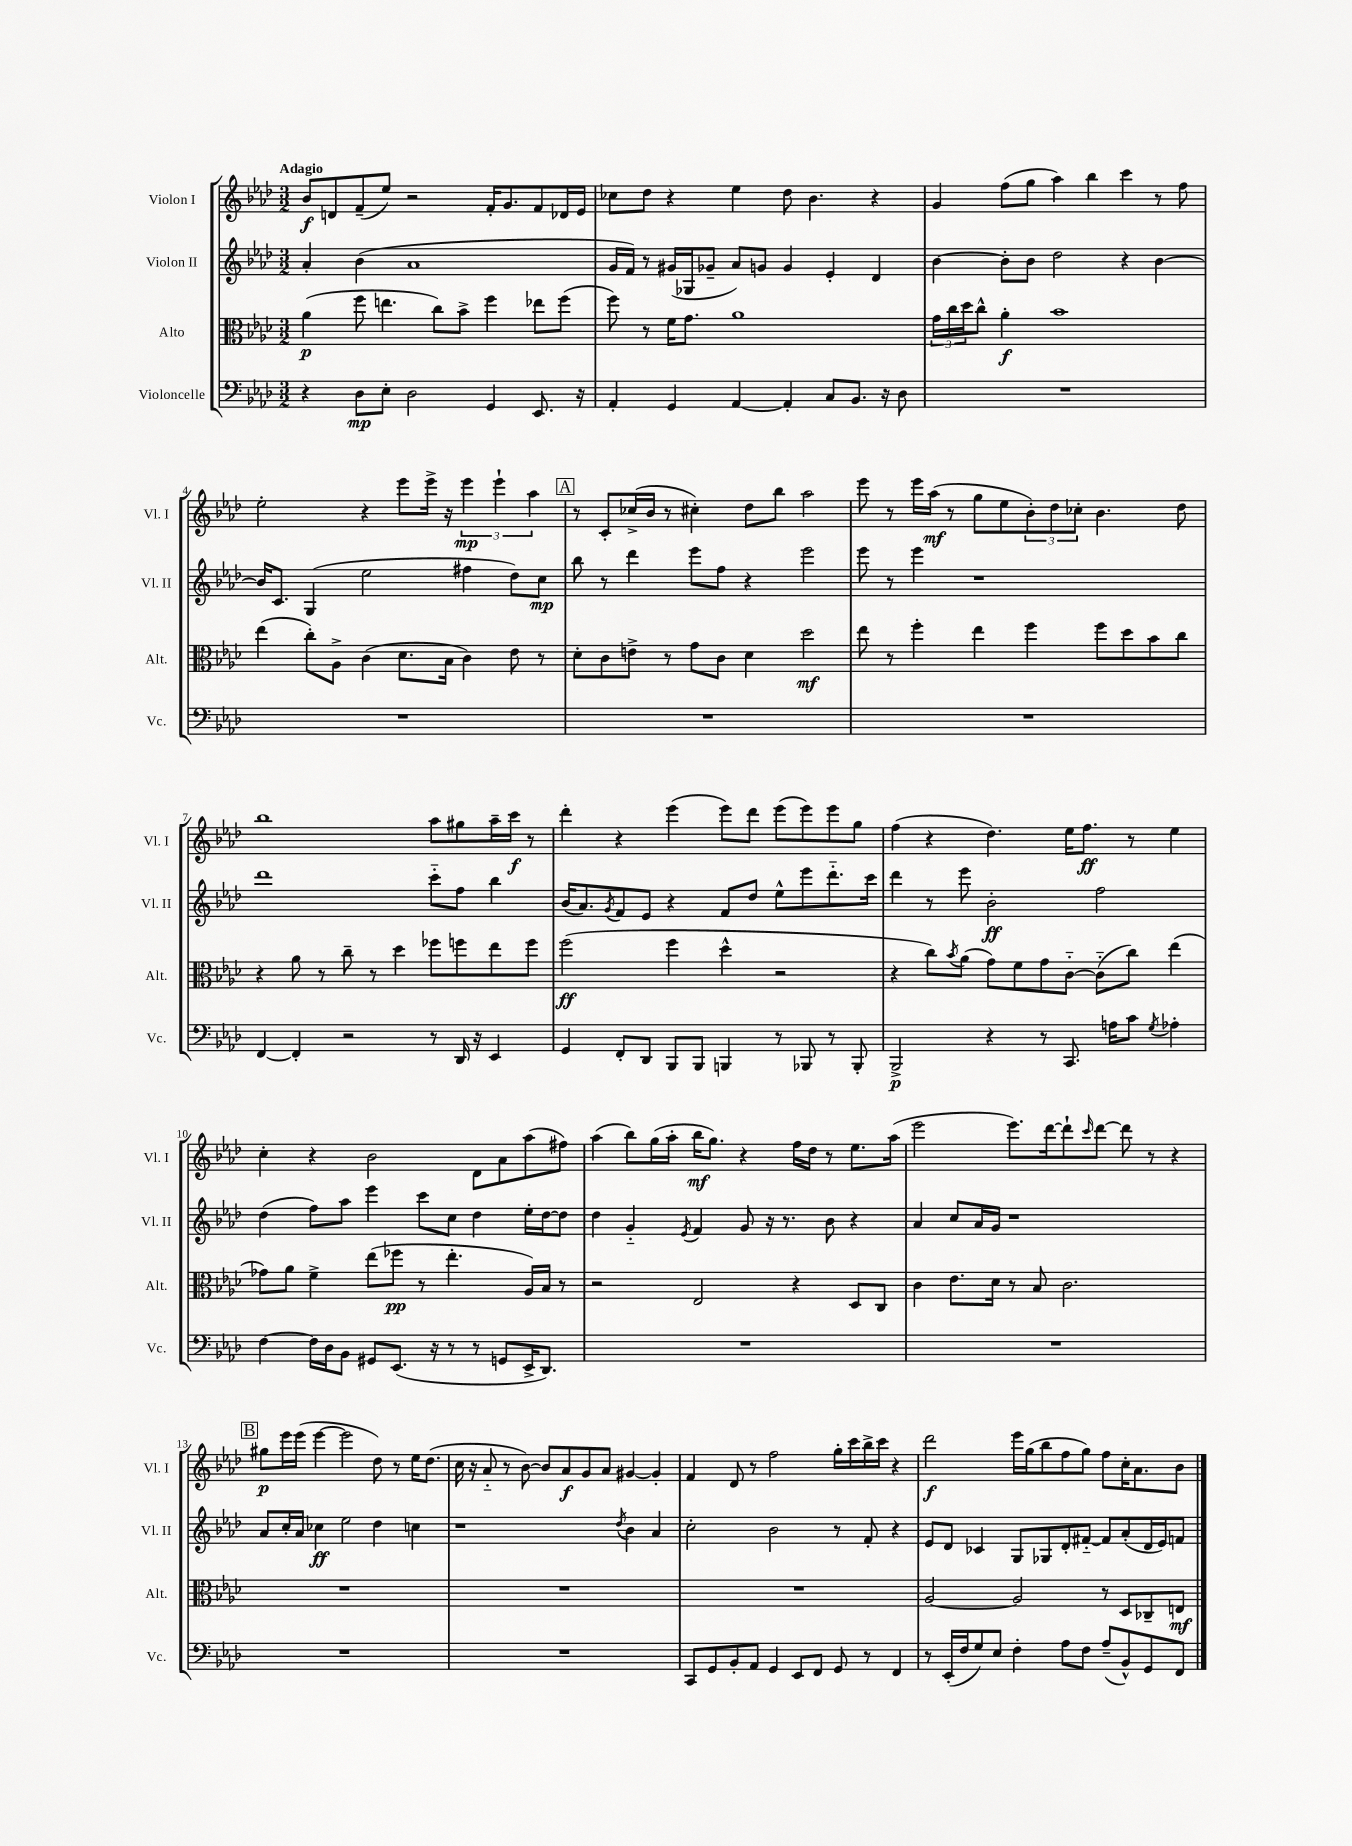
<<
\new StaffGroup <<
\new Staff = "s0" \with { instrumentName = "Violon I" shortInstrumentName = "Vl. I" } {
    \clef treble \key aes \major \numericTimeSignature \time 3/2 \tempo "Adagio"
    bes'8\f d'8 f'8--( ees''8) r2 f'16-. g'8. f'8 des'16 ees'16 |
    ces''8 des''8 r4 ees''4 des''8 bes'4. r4 |
    g'4 f''8( g''8 aes''4) bes''4 c'''4 r8 f''8 |
    ees''2-. r4 ees'''8 ees'''16-> r16 \tuplet 3/2 { ees'''4\mp ees'''4-! aes''4 } |
    \mark \markup { \box "A" } r8 c'8-. ces''16->( bes'16 r8 cis''4-.) des''8 bes''8 aes''2 |
    ees'''8 r8 ees'''16 aes''16\mf( r8 g''8 ees''8 \tuplet 3/2 { bes'8-.) des''8 ces''8-. } bes'4. des''8 |
    bes''1 aes''8 gis''8 aes''16-- c'''16\f r8 |
    des'''4-. r4 ees'''4( ees'''8) des'''8 ees'''8( ees'''8) ees'''8 g''8 |
    f''4( r4 des''4.) ees''16 f''8.\ff r8 ees''4 |
    c''4-. r4 bes'2 des'8 aes'8 aes''8( fis''8) |
    aes''4( bes''8) g''16( aes''16-. bes''16\mf g''8.) r4 f''16 des''16 r8 ees''8. aes''16( |
    ees'''2 ees'''8.) des'''16~ des'''8-! \grace { c'''16 } des'''8~ des'''8 r8 r4 |
    \mark \markup { \box "B" } gis''8\p ees'''16 ees'''16( ees'''4~ ees'''2 des''8) r8 ees''16 des''8.( |
    c''16 r16 aes'8-_ r8 bes'8~) bes'8 aes'8\f g'8 aes'8 gis'4~ gis'4-. |
    f'4 des'8 r8 f''2 g''16-. c'''16 bes''16-> c'''16 r4 |
    des'''2\f ees'''16 g''16( bes''8 f''8 g''8) f''8 c''16-. aes'8. bes'8 \bar "|." |
}
\new Staff = "s1" \with { instrumentName = "Violon II" shortInstrumentName = "Vl. II" } {
    \clef treble \key aes \major \numericTimeSignature \time 3/2
    aes'4-. bes'4( aes'1 |
    g'16 f'16) r8 gis'16( ges16 ges'8-- aes'8) g'8 g'4 ees'4-. des'4 |
    bes'4~ bes'8-. bes'8 des''2 r4 bes'4~ |
    bes'16 c'8. g4( ees''2 fis''4 des''8) c''8\mp |
    \mark \markup { \box "A" } bes''8 r8 des'''4 ees'''8 f''8 r4 ees'''2 |
    ees'''8 r8 ees'''4 r1 |
    des'''1 c'''8-_ f''8 bes''4 |
    bes'16( aes'8.) \acciaccatura { g'8 } f'8 ees'8 r4 f'8 des''8 ees''8-^ ees'''8 des'''8.-_ c'''16 |
    des'''4 r8 ees'''8 bes'2-.\ff f''2 |
    des''4( f''8) aes''8 ees'''4 c'''8 c''8 des''4 ees''16-. des''16~ des''8 |
    des''4 g'4-_ \acciaccatura { ees'8 } f'4 g'8 r16 r8. bes'8 r4 |
    aes'4 c''8 aes'16 g'16 r1 |
    \mark \markup { \box "B" } aes'8 c''16-. aes'16 ces''4\ff ees''2 des''4 c''4 |
    r1 \acciaccatura { des''8 } bes'4 aes'4 |
    c''2-. bes'2 r8 f'8-. r4 |
    ees'8 des'8 ces'4 g8 ges8 des'8-. fis'8~-_ fis'8 aes'8-.( des'16 ees'16) f'8 \bar "|." |
}
\new Staff = "s2" \with { instrumentName = "Alto" shortInstrumentName = "Alt." } {
    \clef alto \key aes \major \numericTimeSignature \time 3/2
    aes'4\p( f''8 e''4. c''8) bes'8-> f''4 ees''8 f''8( |
    f''8) r8 f'16 g'8. aes'1 |
    \tuplet 3/2 { g'16 c''16 des''16 } c''8-^ aes'4-.\f bes'1 |
    ees''4( c''8-.) aes8-> c'4( des'8. bes16 c'4) ees'8 r8 |
    \mark \markup { \box "A" } des'8-. c'8 e'8-> r8 g'8 c'8 des'4 des''2\mf |
    ees''8 r8 f''4-. ees''4 f''4 f''8 des''8 bes'8 c''8 |
    r4 aes'8 r8 c''8-- r8 des''4 fes''8 f''8 ees''8 f''8 |
    f''2\ff( f''4 des''4-^ r2 |
    r4 c''8) \acciaccatura { bes'8 } aes'8( g'8) f'8 g'8 c'8~-_ c'8-_( c''8) ees''4( |
    ges'8) aes'8 f'4-> ees''8( fes''8\pp r8 ees''4.-. aes16) bes16 r8 |
    r2 ees2 r4 des8 c8 |
    c'4 ees'8. des'16 r8 bes8 c'2. |
    \mark \markup { \box "B" } R1. |
    R1. |
    R1. |
    aes2~ aes2 r8 des8 ces8-- e8\mf \bar "|." |
}
\new Staff = "s3" \with { instrumentName = "Violoncelle" shortInstrumentName = "Vc." } {
    \clef bass \key aes \major \numericTimeSignature \time 3/2
    r4 des8\mp ees8-. des2 g,4 ees,8. r16 |
    aes,4-. g,4 aes,4~ aes,4-. c8 bes,8. r16 des8 |
    R1. |
    R1. |
    \mark \markup { \box "A" } R1. |
    R1. |
    f,4~ f,4-. r2 r8 des,16 r16 ees,4 |
    g,4 f,8-. des,8 bes,,8 bes,,8 b,,4 r8 bes,,8 r8 bes,,8-. |
    bes,,2->\p r4 r8 c,8. a16 c'8 \acciaccatura { g8 } aes4-. |
    f4~ f16 des16 bes,8 gis,8 ees,8.( r16 r8 r8 g,8 ees,16-> des,8.) |
    R1. |
    R1. |
    \mark \markup { \box "B" } R1. |
    R1. |
    c,8 g,8 bes,8-. aes,8 g,4 ees,8 f,8 g,8 r8 f,4 |
    r8 ees,16-.( f16 g8) ees8 f4-. aes8 f8 aes8--( bes,8-^) g,8 f,8 \bar "|." |
}
>>
>>
